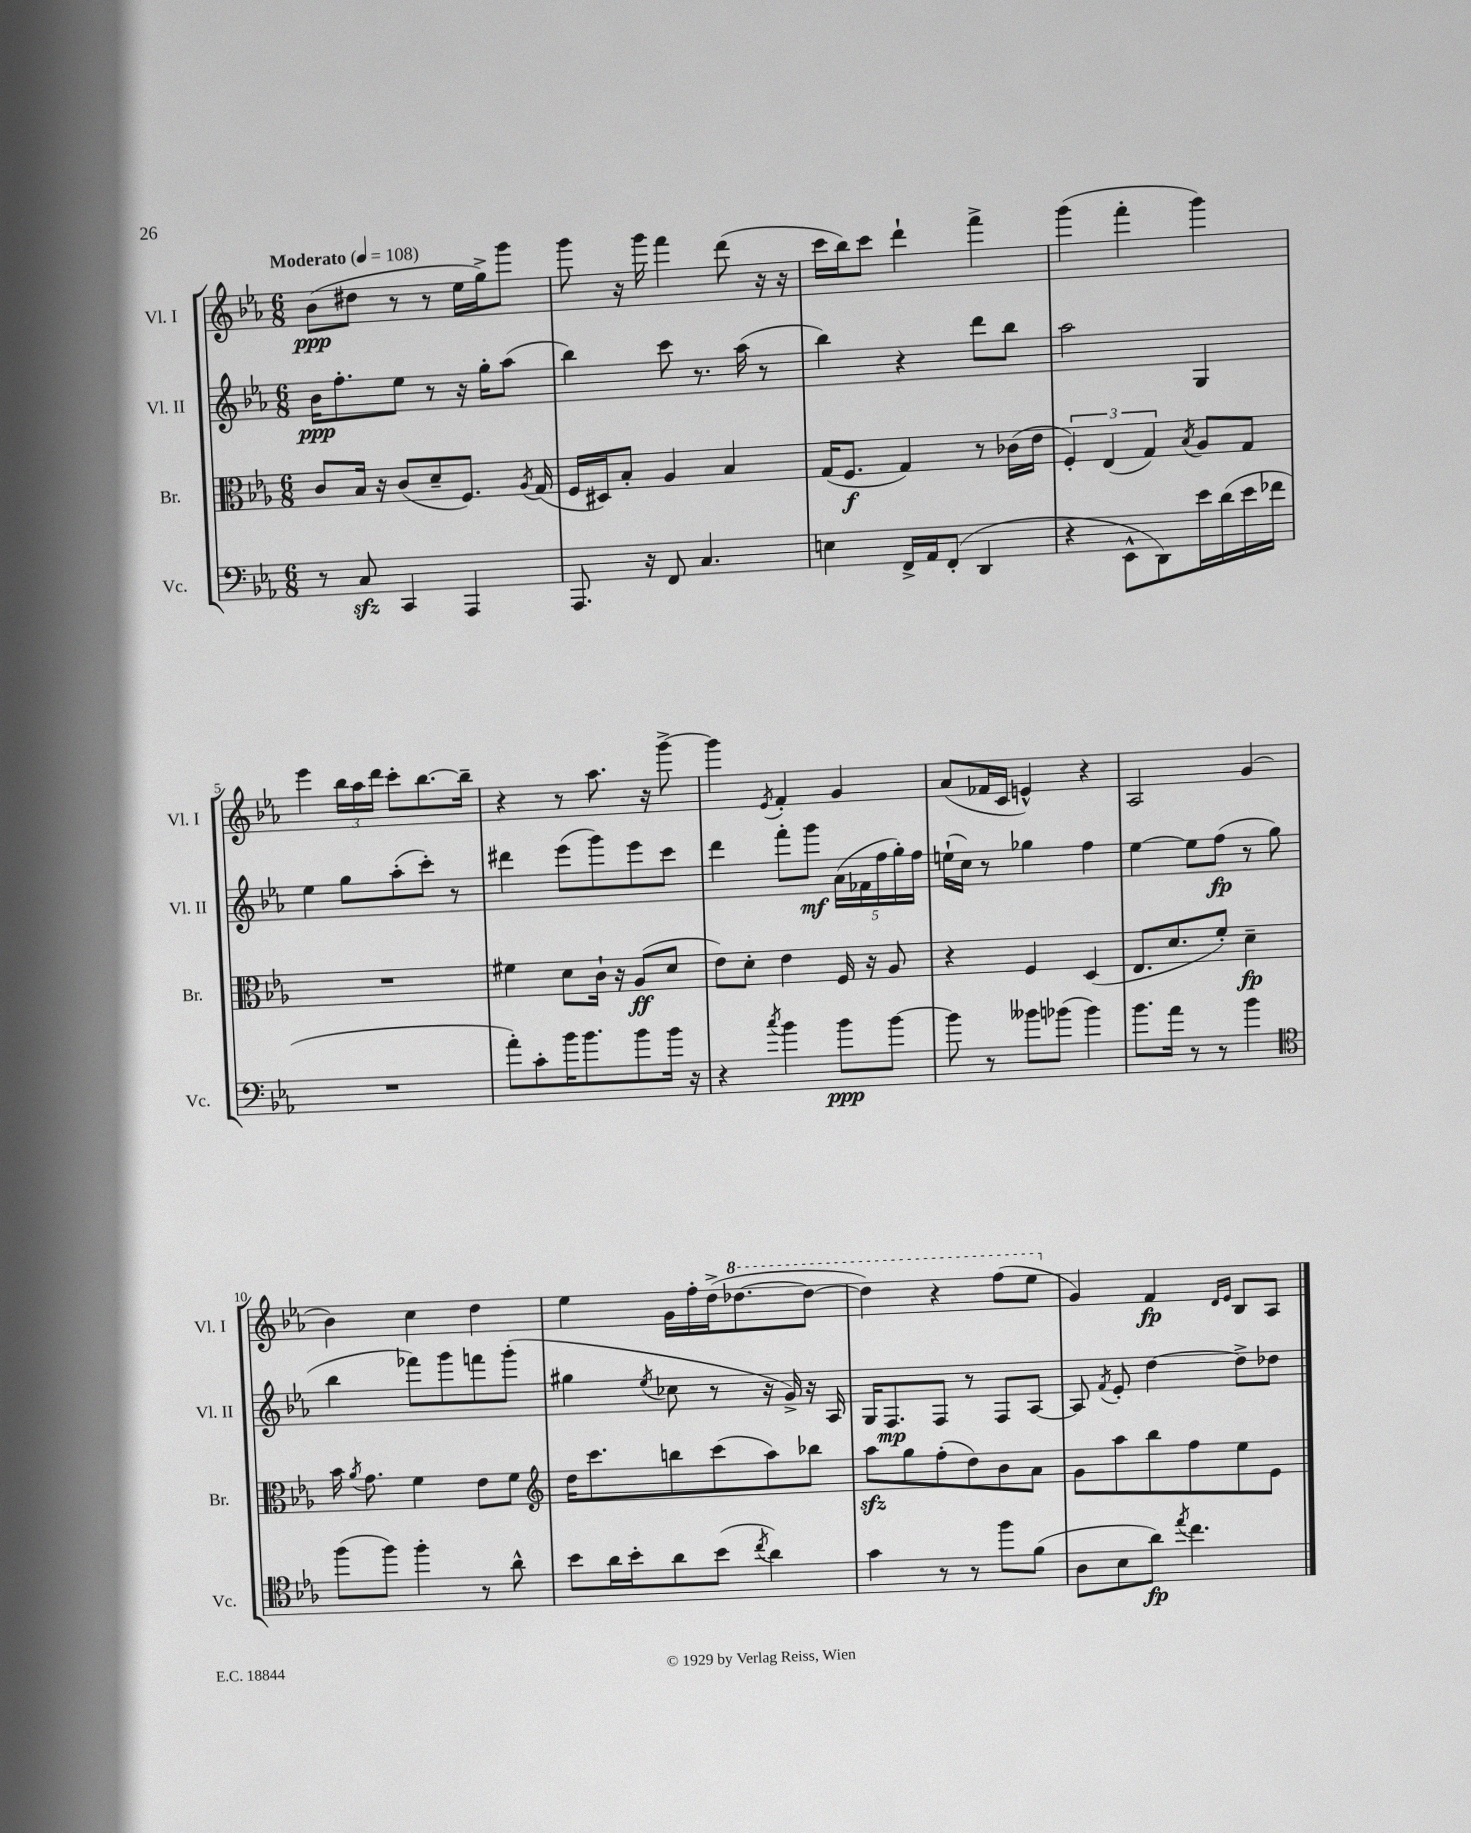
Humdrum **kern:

**kern	**kern	**kern	**kern
*staff4	*staff3	*staff2	*staff1
*clefF4	*clefC3	*clefG2	*clefG2
*k[b-e-a-]	*k[b-e-a-]	*k[b-e-a-]	*k[b-e-a-]
*M6/8	*M6/8	*M6/8	*M6/8
*MM108	*MM108	*MM108	*MM108
8r	8c	16b-	(8b-
.	.	8.ff'	.
8C	16B-	.	8dd#
.	16r	.	.
4CC	(8c	8ee-	8r
.	8d~	8r	8r
4AAA-	8.F)	16r	16ee-
.	.	16gg'	16gg^)
.	.	(8aa-	8ggg
.	8qA-	.	.
.	(16G	.	.
=	=	=	=
8.AAA-	16F	4bb-)	8ggg
.	16D#)	.	.
.	8B-'	.	16r
16r	.	.	16ggg
8FF	4A-	8ccc	4fff
4.C	.	8.r	.
.	4B-	.	(8ddd
.	.	(16aa-	.
.	.	8r	16r
.	.	.	16r
=	=	=	=
4E	(16G	4bb-)	16ccc
.	8.F	.	16bb-)
.	.	.	8ccc
16FF^	4G)	4r	4ddd`
16AA-	.	.	.
(8FF'	.	.	.
4DD	8r	8ddd	4fff^
.	(16c-	8bb-	.
.	16e-	.	.
=	=	=	=
4r	6F')	2aa-	(4ggg
.	(6E-	.	.
8EE-^^	.	.	4fff'
.	6G)	.	.
8DD)	.	.	.
.	8qB-	.	.
16e-	8A-	4G	4ggg)
(16d	.	.	.
16e-	8G	.	.
16f-	.	.	.
=	=	=	=
2.r	2.r	4ee-	4eee-
.	.	8gg	24bb-
.	.	.	24aa-
.	.	.	24ddd
.	.	(8aa-'	8ccc'
.	.	8ccc')	[8.bb-
.	.	8r	.
.	.	.	16bb-~]
=	=	=	=
8a-')	4f#	4ddd#	4r
8c'	.	.	.
16b-	8d	(8eee-	8r
8.b-	.	.	.
.	16c`	8ggg)	8.aa-
.	16r	.	.
8b-	(8A-	8eee-	.
.	.	.	16r
16b-	8d	8ccc	[8ggg^
16r	.	.	.
=	=	=	=
4r	8e-)	4ddd	4ggg]
.	8d'	.	.
8qcc	.	.	8qe-
4b-	4e-	8fff'	4f'
.	.	8ggg	.
8b-	16F	(20a-	4g
.	.	20f-	.
.	16r	.	.
.	.	20ff	.
[8b-	8A-	.	.
.	.	20gg')	.
.	.	20ff	.
=	=	=	=
8b-]	4r	(16ee`	(8a-
.	.	16cc)	.
8r	.	8r	16f-
.	.	.	16c
8b--	4F	4gg-	4e^^)
(8b-	.	.	.
4b-)	(4D	4ff	4r
=	=	=	=
8.b-	8.E-	[4ee-	2A-
16a-	8.d	.	.
8r	.	8ee-]	.
8r	8f')	(8ff	.
4b-	4d~	8r	(4g
.	.	8gg	.
=	=	=	=
*clefC4	*	*	*
(8ff	16b-	4bb-	4b-)
.	8qa-	.	.
.	8.g	.	.
8ff)	.	.	.
4ff'	4f	8fff-)	4cc
.	.	8ggg	.
8r	8e-	8fff	4dd
8a-^^	8f	(8ggg'	.
=	=	=	=
*	*clefG2	*	*
8b-	16dd	4gg#	4ee-
.	8.ccc	.	.
16a-	.	.	.
16b-'	.	.	.
.	.	8qee-	.
8a-	8bb	8cc-	16g
.	.	.	16ff'
(8b-	(8ccc	8r	(16dd^
.	.	.	[8.ddd-
8qcc	.	.	.
4a-)	8aa-)	16r	.
.	.	16g^)	.
.	8bb-	16r	8ddd-_
.	.	16A-	.
=	=	=	=
4g	8aa-	16G	4ddd-])
.	.	8.F	.
.	8gg	.	.
8r	(8ff'	8F	4r
8r	8dd)	8r	.
8ff	8b-	8F	(8fff
(8f	8a-	[8A-	8eee-
=	=	=	=
8A-	8g	8A-]	4g)
.	.	8qf	.
8B-	8aa-	8e-'	.
8a-)	8bb-	[4dd	4f
8qee-	.	.	.
4.cc	8ff	.	.
.	.	.	16qqd
.	.	.	16qqe-
.	8ee-	8dd^]	8B-
.	8e-	8dd-	8A-
==	==	==	==
*-	*-	*-	*-
